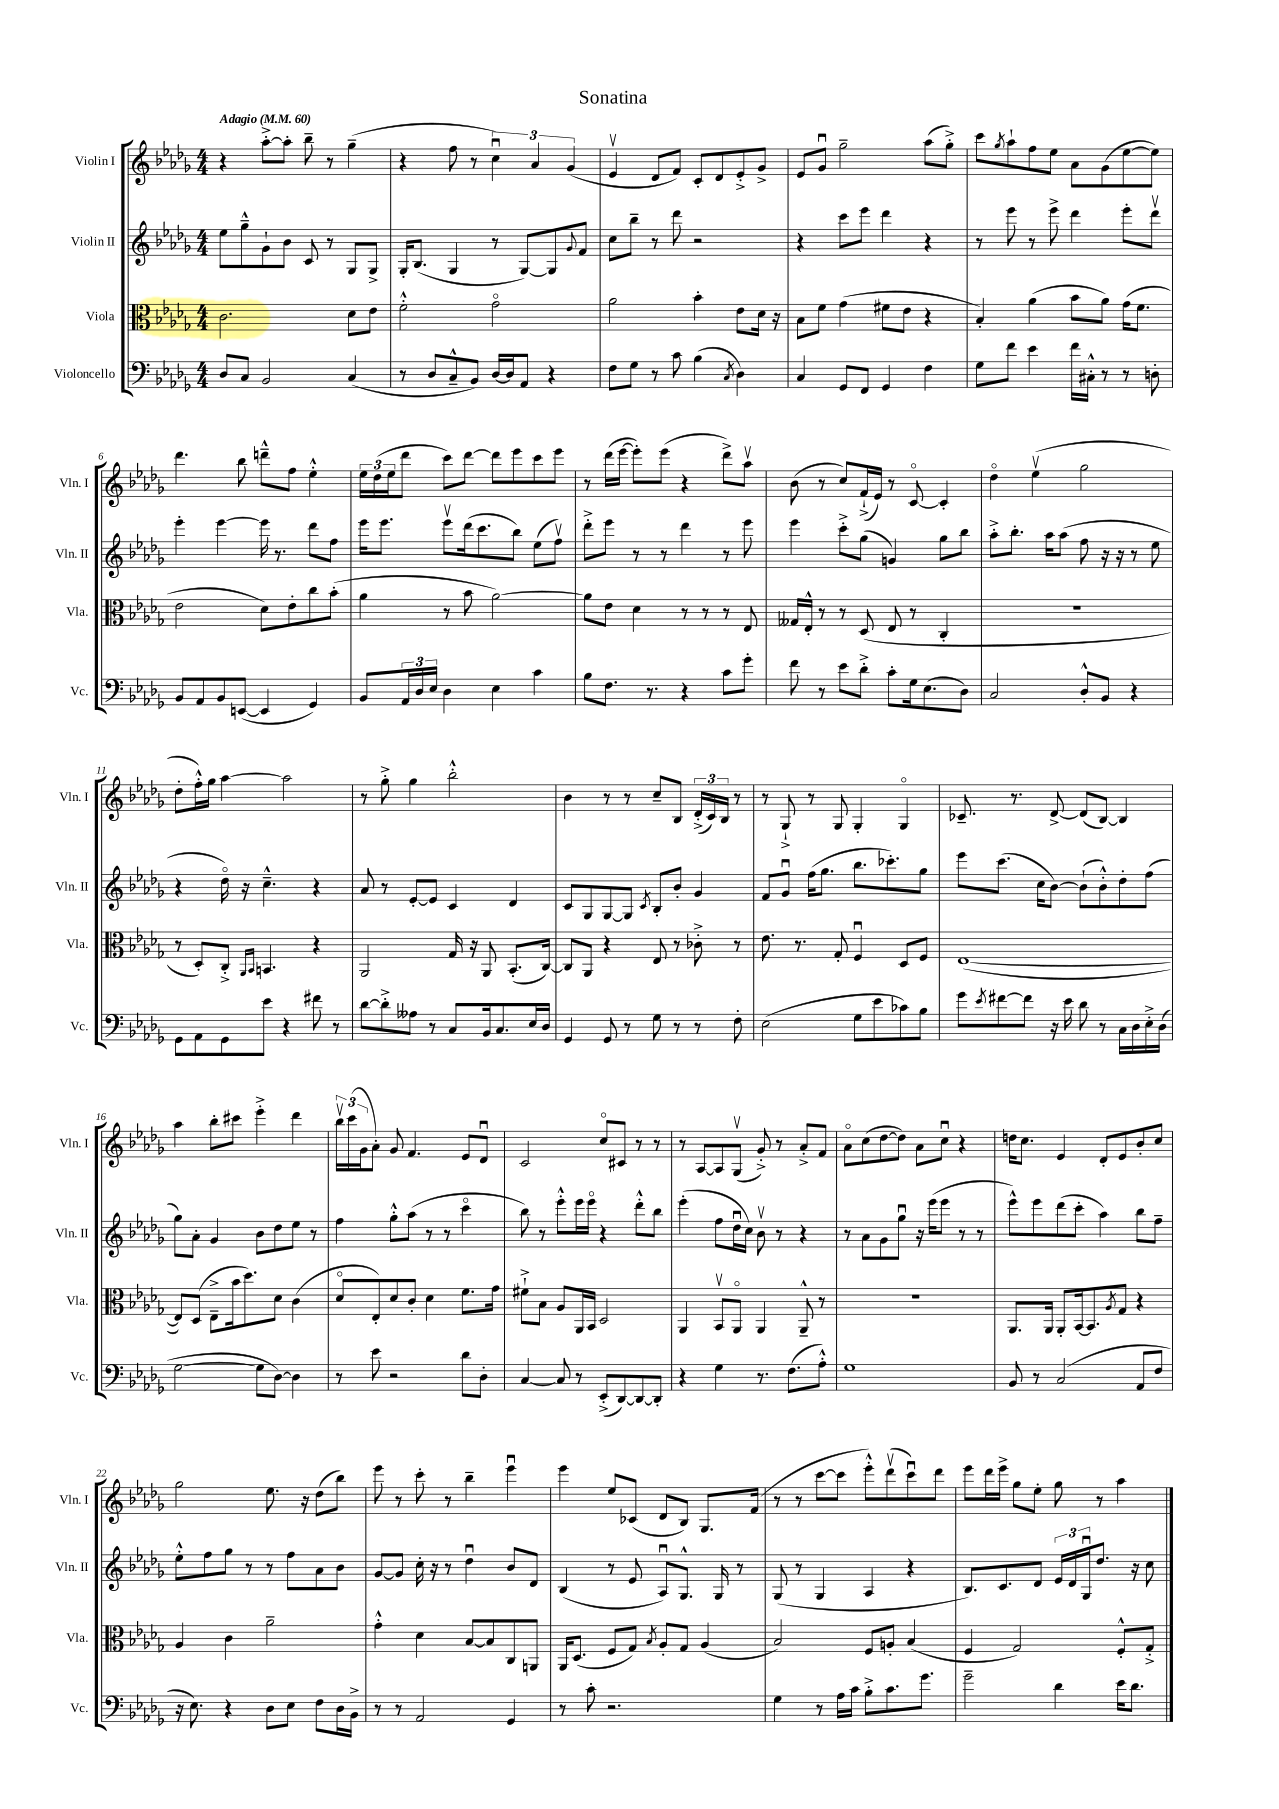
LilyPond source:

\header { title = "Sonatina" }
<<
\new StaffGroup <<
\new Staff = "s0" \with { instrumentName = "Violin I" shortInstrumentName = "Vln. I" } {
    \clef treble \key des \major \numericTimeSignature \time 4/4 \tempo "Adagio" 4 = 60
    r4 aes''8~-.-> aes''8-. bes''8-- r8 ges''4--( |
    r4 f''8 r8 \tuplet 3/2 { c''4\downbow) aes'4 ges'4( } |
    ees'4\upbow des'8 f'8) c'8-. des'8 ees'8-.-> ges'8-> |
    ees'8 ges'8\downbow ges''2-- aes''8( ges''8-.->) |
    c'''8 \acciaccatura { ges''8 } aes''8-! f''8 ees''8 aes'8 ges'8( ees''8~ ees''8) |
    des'''4. bes''8 d'''8---^ f''8 ees''4-.-^ |
    \tuplet 3/2 { ees''16 des''16( ees''16 } des'''8 c'''8) des'''8~ des'''8 ees'''8 c'''8 ees'''8 |
    r8 des'''16( ees'''16~ ees'''8-.) ees'''8( r4 des'''8->) aes''8\upbow |
    bes'8( r8 c''8) f'16-!->( ees'16) r8 c'8~\flageolet c'4-. |
    des''4\flageolet ees''4\upbow( ges''2 |
    des''8-. f''16-.-^) ges''16 aes''4~ aes''2 |
    r8 ges''8-.-> ges''4 bes''2-.-^ |
    bes'4 r8 r8 c''8-- bes8 \tuplet 3/2 { des'16-.->( c'16) bes16 } r8 |
    r8 ges8-!-> r8 ges8 ges4-. ges4\flageolet |
    ces'8.-- r8. des'8~-> des'8( bes8~) bes4 |
    aes''4 bes''8-. cis'''8 ees'''4-.-> des'''4 |
    \tuplet 3/2 { bes''16\upbow c'''16( ges'16 } aes'8-.) ges'8 f'4. ees'8 des'8\downbow |
    c'2 c''8\flageolet cis'8 r8 r8 |
    r8 aes8~ aes8 ges8\upbow( ges'8-.->) r8 aes'8-.-> f'8 |
    aes'8\flageolet c''8( des''8~ des''8) aes'8 c''8\downbow r4 |
    d''16 c''8. ees'4 des'8-. ees'8 bes'8-. c''8 |
    ges''2 ees''8. r16 des''8( bes''8) |
    ees'''8 r8 c'''8-. r8 bes''4-- ees'''4\downbow |
    ees'''4 ees''8 ces'8( des'8 bes8) ges8. f'16( |
    r8 r8 c'''8~ c'''8 ees'''8-.-^) des'''8\upbow( c'''8\downbow) des'''8 |
    ees'''8 des'''16 ees'''16-> ges''8 ees''8-. ges''8 r8 aes''4 \bar "|." |
}
\new Staff = "s1" \with { instrumentName = "Violin II" shortInstrumentName = "Vln. II" } {
    \clef treble \key des \major \numericTimeSignature \time 4/4
    ees''8 ges''8---^ ges'8-! bes'8 c'8 r8 ges8 ges8-> |
    ges16-. bes8.( ges4 r8 ges8~) ges8 \appoggiatura { ges'8 } f'8 |
    c''8 bes''8-- r8 des'''8 r2 |
    r4 c'''8 ees'''8 des'''4 r4 |
    r8 ees'''8 r8 ees'''8-> des'''4 ees'''8-. des'''8\upbow |
    ees'''4-. ees'''4~ ees'''16 r8. des'''8 f''8 |
    ees'''16 ees'''8. ees'''8\upbow des'''16( c'''8. bes''8) ees''8( f''8\upbow) |
    des'''8-.-> ees'''8 r8 r8 des'''4 r8 ees'''8 |
    ees'''4 c'''8-.-> ges''8( g'4) ges''8 bes''8 |
    aes''8-.-> bes''8.-. aes''16 aes''8( f''8 r16 r16 r8 ees''8 |
    r4 des''16\flageolet) r16 c''4.---^ r4 |
    aes'8 r8 ees'8~-. ees'8 c'4 des'4 |
    c'8 ges8 ges8~ ges8 \acciaccatura { c'8 } bes8-. bes'8-. ges'4 |
    f'8 ges'8\downbow f''16( ges''8. bes''8. ces'''8.-.) ges''8 |
    ees'''8 c'''8.( c''16 bes'8~) bes'8-!( bes'8-.-^) des''8-. f''8( |
    ges''8) aes'8-. ges'4 bes'8 des''8 ees''8 r8 |
    f''4 ges''8-.-^ aes''8( r8 r8 c'''4\flageolet |
    bes''8) r8 ees'''8-.-^ ees'''16 ees'''16\flageolet r4 des'''8-.-^ bes''8 |
    ees'''4-.( f''8 des''16\downbow c''16) bes'8\upbow r8 r4 |
    r8 aes'8 ges'8 ges''8\downbow r16 ees'''16( ees'''8 r8 r8 |
    ees'''8-^) ees'''8 des'''8( c'''8-. aes''4) bes''8 f''8-- |
    ees''8-.-^ f''8 ges''8 r8 r8 f''8 aes'8 bes'8 |
    ges'8~ ges'8 c''16-. r16 r8 des''4\downbow bes'8 des'8 |
    bes4( r8 ees'8 aes8\downbow) ges8.-^ ges16 r8 |
    ges8( r8 ges4 aes4 r4 |
    bes8.) c'8. des'8 \tuplet 3/2 { ees'16 des'16 ges16\downbow } des''8. r16 c''8 \bar "|." |
}
\new Staff = "s2" \with { instrumentName = "Viola" shortInstrumentName = "Vla." } {
    \clef alto \key des \major \numericTimeSignature \time 4/4
    c'2. des'8 ees'8 |
    f'2-.-^ ges'2\flageolet |
    aes'2 bes'4-. ees'8 des'16 r16 |
    bes8 f'8 ges'4( fis'8 ees'8 r4 |
    bes4-.) aes'4( bes'8 aes'8) ges'16( f'8. |
    ees'2 des'8) ees'8-. c''8 bes'8-.( |
    aes'4 r8 bes'8 aes'2~) |
    aes'8 ees'8 des'4 r8 r8 r8 ees8 |
    geses16 ees16-.-^ r8 r8 des8( ees8 r8 c4-. |
    R1 |
    r8 des8-.) c8-.-> \grace { aes,16 bes,16 } b,4. r4 |
    aes,2 ges16 r16 aes,8 bes,8.-.( c16~) |
    c8 aes,8 r4 ees8 r8 ces'8-.-> r8 |
    ees'8. r8. ges8-. f4\downbow des8 f8 |
    ees1~( |
    ees8) des8( ees8---> bes'16 des''8.) des'8 c'4( |
    des'8\flageolet ees8-.) des'8 c'8-. des'4 f'8. ges'16 |
    fis'8-!-> bes8 aes8 aes,16 bes,16 des2 |
    aes,4 bes,8\upbow aes,8\flageolet aes,4 aes,8---^ r8 |
    r1 |
    aes,8. aes,16 aes,8-. bes,16~ bes,8. \acciaccatura { aes8 } ges8 r4 |
    aes4 c'4 aes'2-- |
    ges'4-.-^ des'4 bes8~ bes8 c8 a,8 |
    aes,16 des8.( f8 ges8) \acciaccatura { bes8 } aes8-. ges8 aes4( |
    bes2) f8 a8-. bes4( |
    f4 ges2) f8-.-^ ges8-.-> \bar "|." |
}
\new Staff = "s3" \with { instrumentName = "Violoncello" shortInstrumentName = "Vc." } {
    \clef bass \key des \major \numericTimeSignature \time 4/4
    des8 c8 bes,2 c4( |
    r8 des8 c8---^ bes,8) des16~ des16 aes,8 r4 |
    f8 ges8 r8 c'8 bes4( \acciaccatura { c8 } des4) |
    c4 ges,8 f,8 ges,4 f4 |
    ges8 f'8 ees'4 f'16 cis16-.-^ r8 r8 d8-. |
    bes,8 aes,8 bes,8 e,8~( e,4 ges,4) |
    bes,8 \tuplet 3/2 { aes,16 des16 ees16 } des4 ees4 c'4 |
    bes8 f8. r8. r4 c'8 ges'8-. |
    f'8 r8 ees'8 des'8-.-> c'8-. ges16 ees8.( des8) |
    c2 des8-.-^ bes,8 r4 |
    ges,8 aes,8 ges,8 ees'8 r4 fis'8 r8 |
    des'8~ des'8-.-> aeses8 r8 c8 bes,16 c8. ees16 des16 |
    ges,4 ges,8 r8 ges8 r8 r8 f8-. |
    ees2( ges8 ees'8 ces'8) bes8 |
    ges'8 \acciaccatura { ees'8 } fis'8~ fis'8 r16 ees'16 des'8 r8 c16 des16 ees16-.-> des16( |
    ges2~ ges8 des8~) des4 |
    r8 ees'8 r2 des'8 des8-. |
    c4~ c8 r8 ees,8-.->( des,8~) des,8~ des,8-. |
    r4 ges4 r8. f8.( aes8-.-^) |
    ges1 |
    bes,8 r8 c2( aes,8 f8 |
    r16 ees8.) r4 des8 ees8 f8 des16 bes,16-> |
    r8 r8 aes,2 ges,4 |
    r8 c'8-. r2. |
    ges4 r8 aes16 c'16 bes8-.-> c'8. ges'8. |
    ges'2-- des'4 ees'16 des'8. \bar "|." |
}
>>
>>
